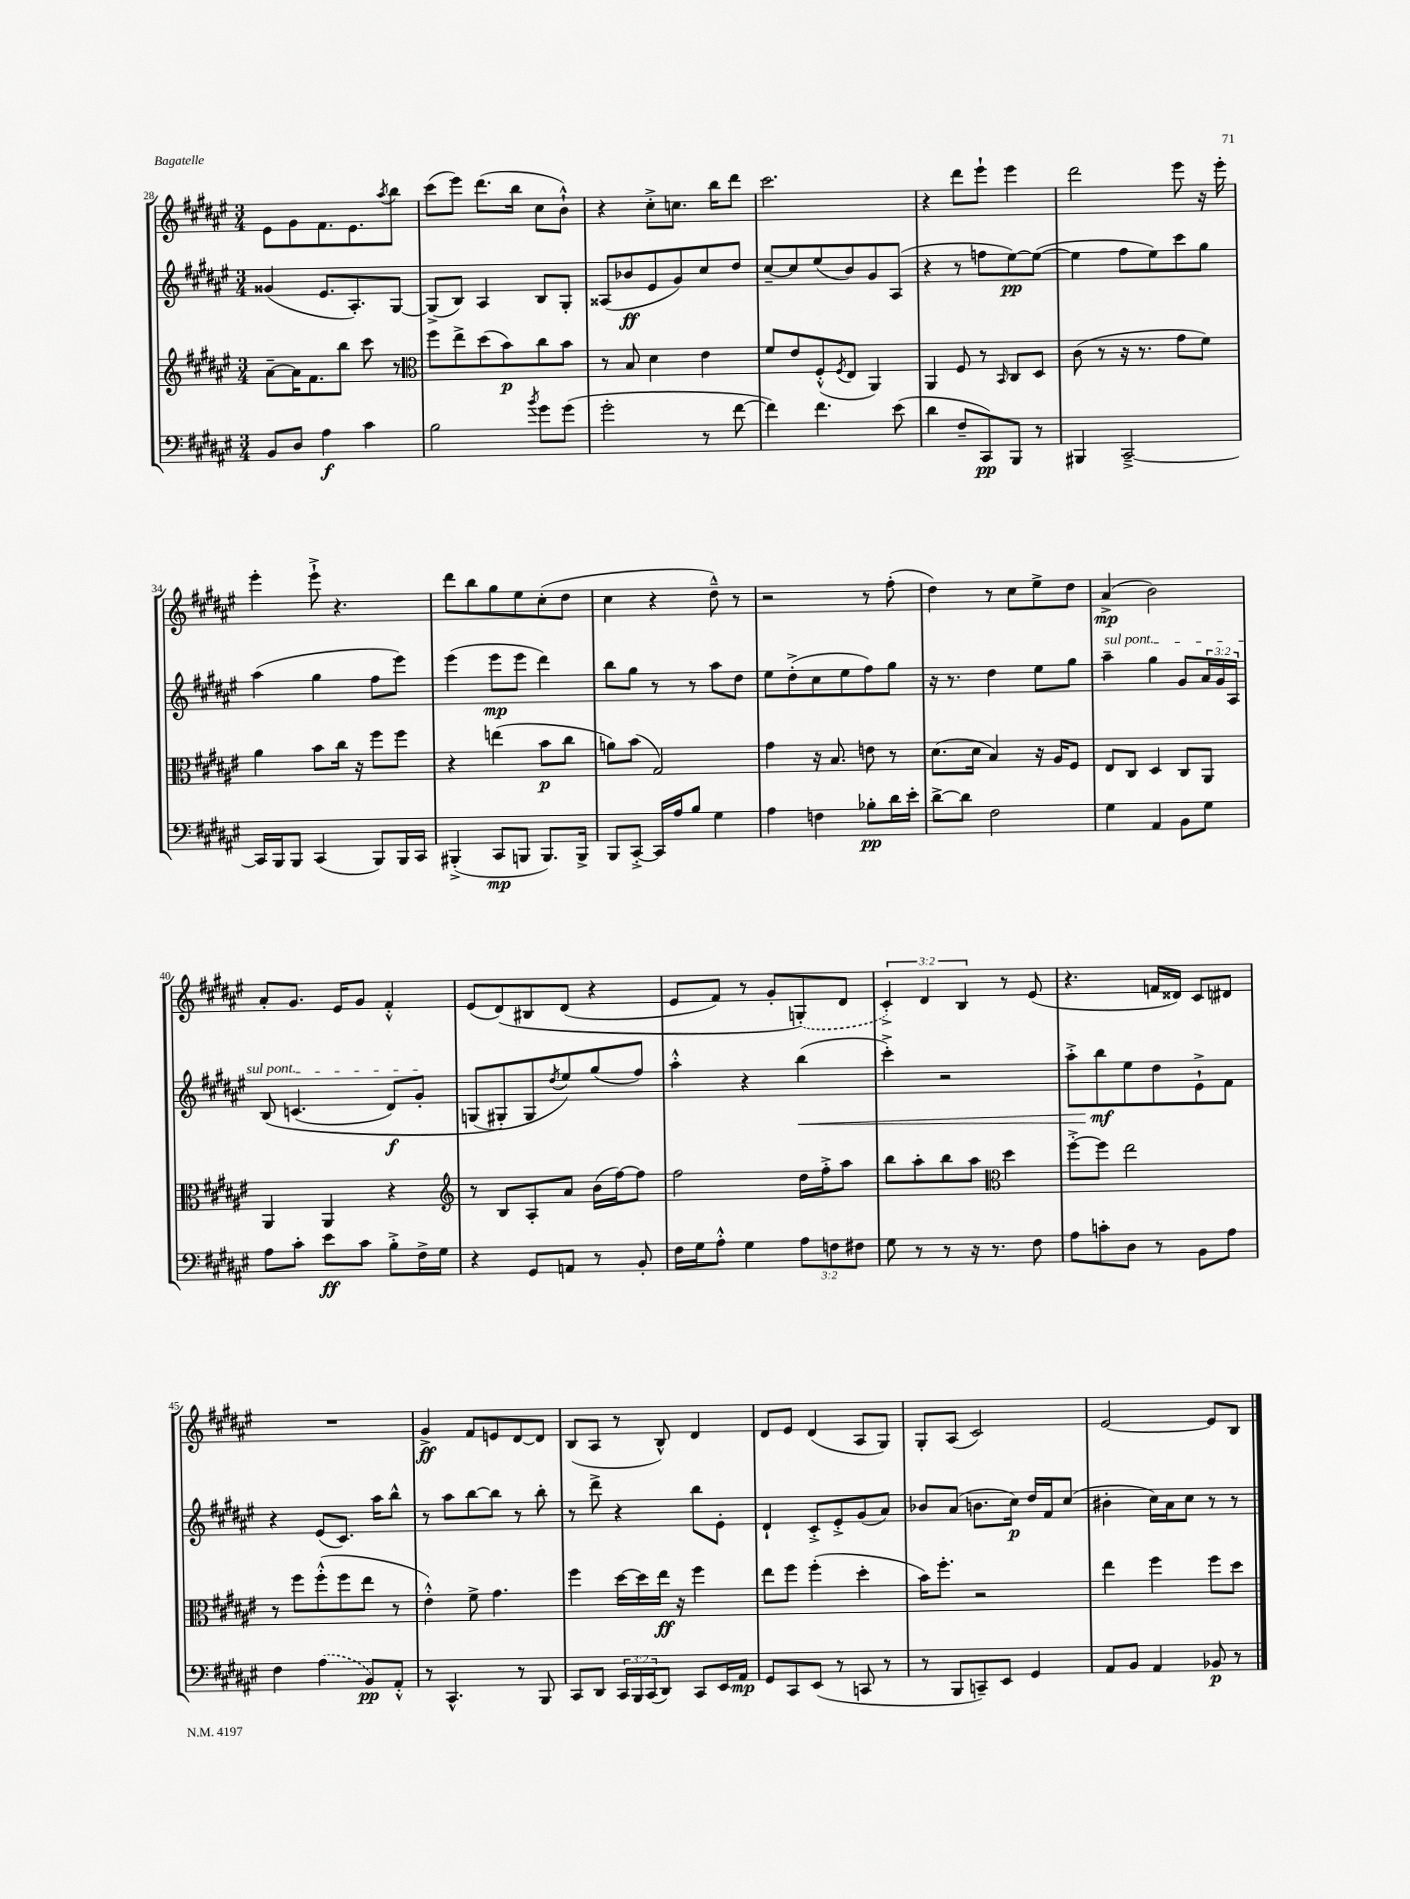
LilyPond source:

<<
\new StaffGroup <<
\new Staff = "s0" {
    \clef treble \key fis \major \numericTimeSignature \time 3/4 \override Staff.TupletNumber.text = #tuplet-number::calc-fraction-text
    eis'8 gis'8 fis'8. eis'8. \acciaccatura { ais''8 } b''8 |
    cis'''8( eis'''8) dis'''8.( b''16 cis''8 b'8-!-^) |
    r4 cis''8-.-> c''8. b''16 dis'''8 |
    cis'''2. |
    r4 dis'''8 eis'''8-! eis'''4 |
    dis'''2 eis'''8 r16 eis'''16-. |
    eis'''4-. eis'''8-!-> r4. |
    dis'''8 b''8 gis''8 eis''8 cis''8-.( dis''8 |
    cis''4 r4 dis''8---^) r8 |
    r2 r8 fis''8-.( |
    dis''4) r8 cis''8 eis''8-> dis''8 |
    ais'4->\mp( b'2) |
    ais'8-. gis'8. eis'16 gis'8 fis'4-.-^ |
    eis'8( dis'8)\( bis8 dis'8( r4 |
    eis'8 fis'8) r8 gis'8-. \once \slurDashed g8-.(\) dis'8 |
    \tuplet 3/2 { cis'4-.->) dis'4 b4 } r8 eis'8( |
    r4. f'16 disis'16) cis'8 dis'8 |
    R2. |
    gis'4->\ff fis'8 e'8 dis'8~ dis'8 |
    b8( ais8 r8 b8-^) dis'4 |
    dis'8 eis'8 dis'4( ais8 gis8) |
    gis8-. ais8( cis'2) |
    eis'2~ eis'8 b8 \bar "|." |
}
\new Staff = "s1" {
    \clef treble \key fis \major \numericTimeSignature \time 3/4 \override Staff.TupletNumber.text = #tuplet-number::calc-fraction-text
    gisis'4( eis'8. ais8.-.) gis8~ |
    gis8->( b8) ais4 b8 gis8-. |
    aisis8( bes'8\ff eis'8 gis'8) cis''8 dis''8 |
    cis''8~-- cis''8 eis''8( b'8) gis'8 ais8( |
    r4 r8 f''8 eis''8~\pp) eis''8~( |
    eis''4 fis''8 eis''8) cis'''8 gis''8 |
    ais''4( gis''4 fis''8 eis'''8) |
    eis'''4( eis'''8\mp eis'''8 dis'''4) |
    b''8 gis''8 r8 r8 ais''8 dis''8 |
    eis''8 dis''8-.->( cis''8 eis''8 fis''8) gis''8 |
    r16 r8. dis''4 eis''8 gis''8 |
    \once \override TextSpanner.bound-details.left.text = \markup { \italic "sul pont." } ais''4--\startTextSpan gis''4 gis'8 \tuplet 3/2 { ais'16 gis'16 ais16 } |
    b8\( c'4.( dis'8\f) gis'8-.\stopTextSpan |
    g8( gis8-.\) gis8 \acciaccatura { dis''8 } eis''8) gis''8( fis''8) |
    ais''4-.-^ r4 b''4\<( |
    cis'''4-.->) r2 |
    ais''8-.-> b''8\mf\! eis''8 dis''8 eis'8-!-> fis'8 |
    r4 eis'8( cis'8.) ais''16 b''8-^ |
    r8 ais''8 b''8~ b''8 r8 b''8-. |
    r8 dis'''8-> r4 b''8 eis'8-. |
    dis'4-! cis'8-.-> eis'8-.-> gis'8( ais'8) |
    bes'8 ais'8( b'8. cis''16\p) dis''16 fis'16 cis''8( |
    bis'4-. cis''16) ais'16 cis''8 r8 r8 \bar "|." |
}
\new Staff = "s2" {
    \clef treble \key fis \major \numericTimeSignature \time 3/4
    ais'8~-- ais'16 fis'8. b''8 cis'''8 r8 |
    \clef alto fis''8 eis''8-> dis''8( b'8\p) cis''8 b'8 |
    r8 b8 dis'4 eis'4 |
    fis'8 eis'8 fis8-.-^( \acciaccatura { fis8 } eis8 ais,4) |
    ais,4 fis8 r8 \grace { b,16 } cis8 dis8 |
    cis'8( r8 r16 r8. gis'8 fis'8) |
    ais'4 b'8 cis''16 r16 fis''8 fis''8 |
    r4 e''4( b'8\p cis''8 |
    a'8) b'8( gis2) |
    gis'4 r16 b8. e'8 r8 |
    dis'8.( dis'16 b4) r16 ais16 fis8 |
    eis8 cis8 dis4 cis8 ais,8 |
    ais,4 ais,4 r4 |
    \clef treble r8 b8 ais8-. ais'8 b'16( fis''16~) fis''8 |
    fis''2 dis''16 fis''16-.-> ais''8 |
    b''8 ais''8-. b''8 ais''8 \clef alto dis''4 |
    fis''8~-.-> fis''8 eis''2 |
    r8 fis''8 fis''8-.-^( fis''8 eis''8 r8 |
    eis'4-.-^) fis'8-> gis'4. |
    fis''4 dis''16~ dis''16 eis''16\ff r16 fis''4 |
    eis''8 fis''8 fis''4-.( dis''4-. |
    b'16) fis''8.-. r2 |
    eis''4 fis''4 fis''8 dis''8 \bar "|." |
}
\new Staff = "s3" {
    \clef bass \key fis \major \numericTimeSignature \time 3/4 \override Staff.TupletNumber.text = #tuplet-number::calc-fraction-text
    b,8 dis8 ais4\f cis'4 |
    b2 \acciaccatura { b'8 } gis'8 gis'8( |
    gis'2-. r8 fis'8~ |
    fis'4) fis'4. eis'8( |
    dis'4 fis8-- cis,8\pp) b,,8 r8 |
    bis,,4 cis,2~---> |
    cis,16 b,,16 b,,8 cis,4( b,,8) b,,16 cis,16 |
    bis,,4-.->( cis,8\mp b,,8 b,,8.) b,,16-> |
    b,,8 cis,8~-.-> cis,16 ais16 b8 gis4 |
    ais4 f4 bes8-.\pp dis'16 eis'16-. |
    dis'8~-> dis'8 fis2 |
    gis4 ais,4 b,8 gis8 |
    ais8 cis'8-. eis'8\ff cis'8 b8-.-> fis16-> gis16 |
    r4 gis,8 a,8 r8 b,8-. |
    fis16 gis16 ais8-.-^ gis4 \tuplet 3/2 { ais8 f8 fis8 } |
    gis8 r8 r8 r16 r8. fis8 |
    ais8 c'8-. dis8 r8 b,8 ais8 |
    fis4 \once \slurDashed ais4( b,8\pp) ais,8-.-^ |
    r8 cis,4.-^ r8 b,,8 |
    cis,8 dis,8 \tuplet 3/2 { cis,16 b,,16 cis,16( } dis,8) cis,8 eis,16 ais,16\mp |
    gis,8 cis,8 eis,8( r8 c,8 r8 |
    r8 b,,8 c,8--) eis,8 gis,4 |
    ais,8 b,8 ais,4 bes,8\p r8 \bar "|." |
}
>>
>>
\layout { \context { \Score currentBarNumber = #28 } }
